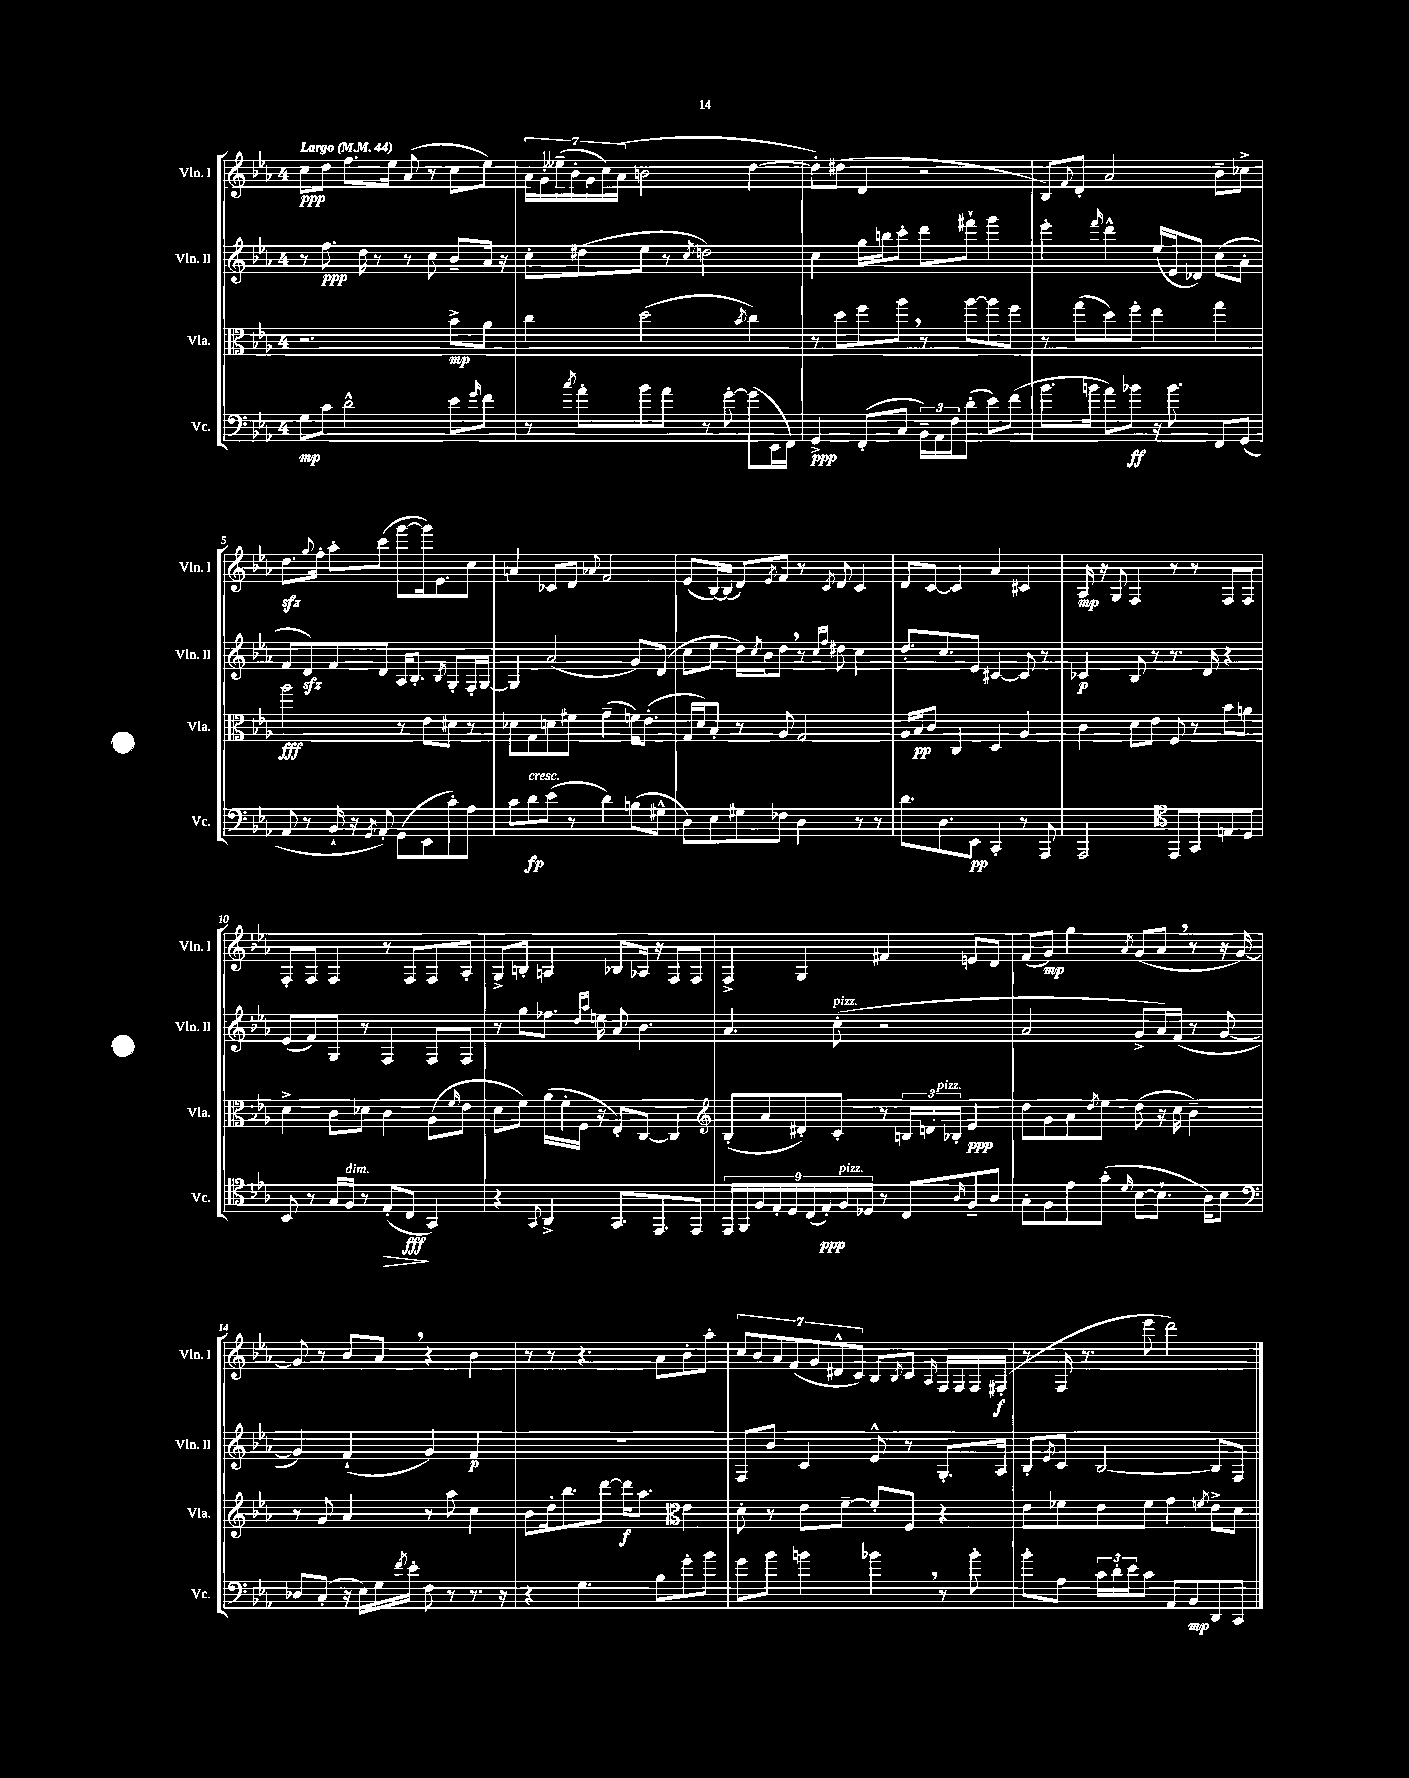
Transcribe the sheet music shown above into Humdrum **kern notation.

**kern	**kern	**kern	**kern
*staff4	*staff3	*staff2	*staff1
*clefF4	*clefC3	*clefG2	*clefG2
*k[b-e-a-]	*k[b-e-a-]	*k[b-e-a-]	*k[b-e-a-]
*M4/4	*M4/4	*M4/4	*M4/4
*MM44	*MM44	*MM44	*MM44
8G\L	2.r	8r	8cc\L
8c\J	.	8.ff\	8dd\J
2d^^\	.	.	8.ff\L
.	.	16dd\	.
.	.	8r	.
.	.	.	16ee-\Jk
.	.	8r	(8a-/
.	.	8cc\	8r
8e-\L	8b-^\L	8b-~/L	8cc\L
16qqg/	.	.	.
8f\J	8a-\J	16a-/Jk	8ee-\J)
.	.	16r	.
=	=	=	=
8r	4cc\	8cc'\L	28a-\LL
.	.	.	28g'\
.	.	.	(28ee--~\
.	.	.	28b-'\
8qcc/	.	.	.
8a-'\L	.	(8dd#\	.
.	.	.	28g\
.	.	.	28cc\)
.	.	.	(28a-\JJ
8b-\	(2dd\	8ee-\J	2b\
8a-\J	.	8r	.
.	.	8qcc/	.
8r	.	2dd\)	.
[8g'\	.	.	.
.	8qb-/	.	.
(8g\]L	4cc\)	.	[4dd\
16EE-\L	.	.	.
16FF\JJ)	.	.	.
=	=	=	=
4GG^/	8r	4cc\	8dd'\]L)
.	8dd\L	.	(8dd#\J
(8FF'/L	8ff\	16gg\LL	4d/
.	.	16bb\J	.
8C/J	8aa-\J	8ccc'\J	.
24BB-~\LL)	8r	8ddd\L	2r
24AA-\	.	.	.
24F\J	.	.	.
(8d'\J	[8aa-\L	8fff#`\J	.
8e-\L)	8aa-\]	4ggg\	.
(8f\J	8ff\J	.	.
=	=	=	=
8.b-\L	8r	4eee-'\	8B-/L)
.	.	.	8qqf/
.	(8gg\L	.	8d'/J
16b\Jk	.	.	.
.	.	16qqfff/	.
8a-\L)	8dd\)	4ddd^^\	2a-/
8b-\J	8ff'\J	.	.
16r	4ee-\	(16ee-/LL	.
8.b-\	.	16e-/J	.
.	.	8d-/J)	.
8FF/L	4gg\	(8cc\L	8b-~\L
(8GG/J	.	8a-'\J	8cc-^\J
=	=	=	=
8AA-/	2aa-\	8f/L	8.dd\L
8r	.	8d/)	.
.	.	.	8qqgg/
.	.	.	16ff'\Jk
16BB-`/	.	8f/	8aa-'\L
16r	.	.	.
8qGG/	.	.	.
8AA-'/)	.	8d/J	(8ccc\J
(8GG\L	8r	16A-/LK	[8ggg\L
.	.	8.B-'/J	.
8EE-\	8e-\L	.	16ggg\]k)
.	.	.	8.e-\
.	.	8qB-/	.
8c'\)	8d#\J	8G'/L	.
8A-\J	8r	16F'/L	8cc\J
.	.	[16G/JJ	.
=	=	=	=
8c\L	8d-\L	4G/]	4a/
8d\	8G\	.	.
(8e-\J	8d\	(2a-/	8c-/L
8r	8f#\J	.	8d/J
.	.	.	8qqa-/
4d\)	(4g~\	.	2f/
(8B\L	16f\LK)	8g/L)	.
.	(8.e-'\J	.	.
8G#^^\J	.	(8d/J	.
=	=	=	=
8D\L)	16G/LL	8cc\L	(8e-/L
.	16d/J)	.	.
8E-\	8B-'/J	8ee-\J	[16B-/L)
.	.	.	(16B-/]JJ
8G#\	8r	16dd\LL)	8d/L)
.	.	8qcc/	.
.	.	16b-\J	.
.	.	.	8qe-/
8F-\J	8A-/	8dd\J	8f/J
4D\	2G/	8r	8r
.	.	16qqcc/LL	.
.	.	16qqff/JJ	8qc/
.	.	8dd#\	8d/
8r	.	4cc\	4c/
8r	.	.	.
=	=	=	=
8.d\L	16A-/LL	8.dd'/L	8d/L
.	16B-/J	.	.
.	8c/J	.	[8c/J
8.D\	.	8.cc/	.
.	4C/	.	4c/]
8EE-\J	.	8e-/J	.
4CC'/	4D/	[4c#/	4a-/
8r	4A-/	8c#/]	4c#/
8AAA-/	.	8r	.
=	=	=	=
2AAA-/	4c\	4c-/	16A-/
.	.	.	16r
.	.	.	8G/
.	8d\L	8B-/	4F/
.	8e-\J	8r	.
*clefC4	*	*	*
8EE-/L	8F/	8.r	8r
8GG/	8r	.	8r
.	.	16d/	.
8E/	8b-\L	4r	8F/L
8D/J	8a\J	.	8F/J
=	=	=	=
8BB-/	4d^\	(8e-/L	8F'/L
8r	.	8f/)	8F/J
16G/LL	8c\L	8G/J	4F/
16F/JJ	.	.	.
8r	8d-\J	8r	.
(8E-'/L	4c\	4F/	8r
8C/J	.	.	8F/L
4GG/)	(8A-\L	8F/L	8F/
.	16qqf/	.	.
.	8e-\J	8F/J	8A-'/J
=	=	=	=
4r	8d\L	8r	8G^/L
.	8f\J)	8gg\L	8B'/J
8qqGG/	.	.	.
4AA-^/	(16a-\LL	8.ff-\J	4A/
.	16f'\	.	.
.	16F\JJ	.	.
.	.	16qqdd/LL	.
.	.	16qqaa-/JJ	.
.	16r	16ee\	.
8.GG/L	8E-'/L)	8a-/	8B-/L
.	[8C/J	4.b-\	16A-/Jk
8.EE-/	.	.	16r
.	4C/]	.	8F/L
8EE-/J	.	.	8F/J
=	=	=	=
*	*clefG2	*	*
18EE-/LL	(8B-'/L	4.a-/	4F^/
18FF/	.	.	.
18F/	.	.	.
.	8a-/	.	.
18E-'/	.	.	.
18D/	.	.	.
.	8d#'/)	.	4G/
(18C/	.	.	.
18E-'/)	.	.	.
.	8c'/J	(8cc'\	.
18F/	.	.	.
18D-/JJ	.	.	.
8r	8r	2r	4f#/
8C/L	24B/LL	.	.
.	24d/	.	.
.	24B-'/JJ	.	.
16qqA-/	.	.	.
8F~/	4e-/	.	8e/L
8A-/J	.	.	8d/J
=	=	=	=
8G'\L	8dd\L	2a-/	(8f/L
8F\	8g\	.	8g/J)
8e-\	8a-\	.	4gg\
.	8qdd/	.	.
(8g'\J	8ee-\J	.	.
16qqd/	.	.	8qa-/
[8B-\L	(8dd\	8g^/L	(8g/L
8.B-`\]J	16r	16a-/L)	8a-/J
.	16cc\	(16f/JJ	.
.	4b-~\)	8r	8r
16A-\LK)	.	.	.
8B-\J	.	[8g/	16r
.	.	.	[16g/)
=	=	=	=
*clefF4	*	*	*
8D-/L	8r	4g/])	8g/]
(8C'/J	8g/	.	8r
16r	4a-/	(4f`/	8b-/L
16E-\LL)	.	.	.
16G\	.	.	8a-/J
8qf/	.	.	.
16e-'\JJ	.	.	.
8F\	8r	4g/)	4r
8r	8aa-\	.	.
8.r	4cc\	4f/	4b-\
16r	.	.	.
=	=	=	=
4r	8b-\L	1r	8r
.	16dd'\k	.	8r
.	8.bb-\	.	.
4.G\	.	.	4.r
.	[8ddd\J	.	.
.	16ddd\]LK	.	.
.	8.aa-\J	.	.
8B-\L	.	.	8a-\L
*	*clefC3	*	*
8g'\	4e-\	.	8b-'\
8b-\J	.	.	8aa-'\J
=	=	=	=
8g\L	8d'\	8F/L	14cc/L
.	.	.	14b-/
8b-\J	8r	8b-/J	.
.	.	.	14a-/
.	.	.	(14f/
4b\	8e-\L	4c/	.
.	.	.	14g/
.	.	.	14d#^^/
.	[8f~\J	.	.
.	.	.	14c/J)
4b-\	8f'/]L	8e-^^/	8B-/L
.	.	.	8qB-/
.	8F/J	8r	8c/J
.	.	.	16qqA-/
8r	4r	8.G'/L	16F/LL
.	.	.	16F/
8b-'\	.	.	16F/
.	.	16A-/Jk	(16F#'/JJ
=	=	=	=
8b-'\L	8e-\L	8B-'/L	8r
.	.	8qe-/	.
8A-\J	8f-\	8c/J	16F/
.	.	.	8.r
24c\LL	8e-\	[2B-/	.
24d'\	.	.	.
24e-\J	.	.	.
8c\J	8f-\J	.	8eee-\
8AA-/L	4g\	.	2ddd\)
8BB-/	.	.	.
.	8qf/	.	.
8DD/	8e-^\L	8B-/]L	.
8CC/J	8d\J	8F/J	.
==	==	==	==
*-	*-	*-	*-
